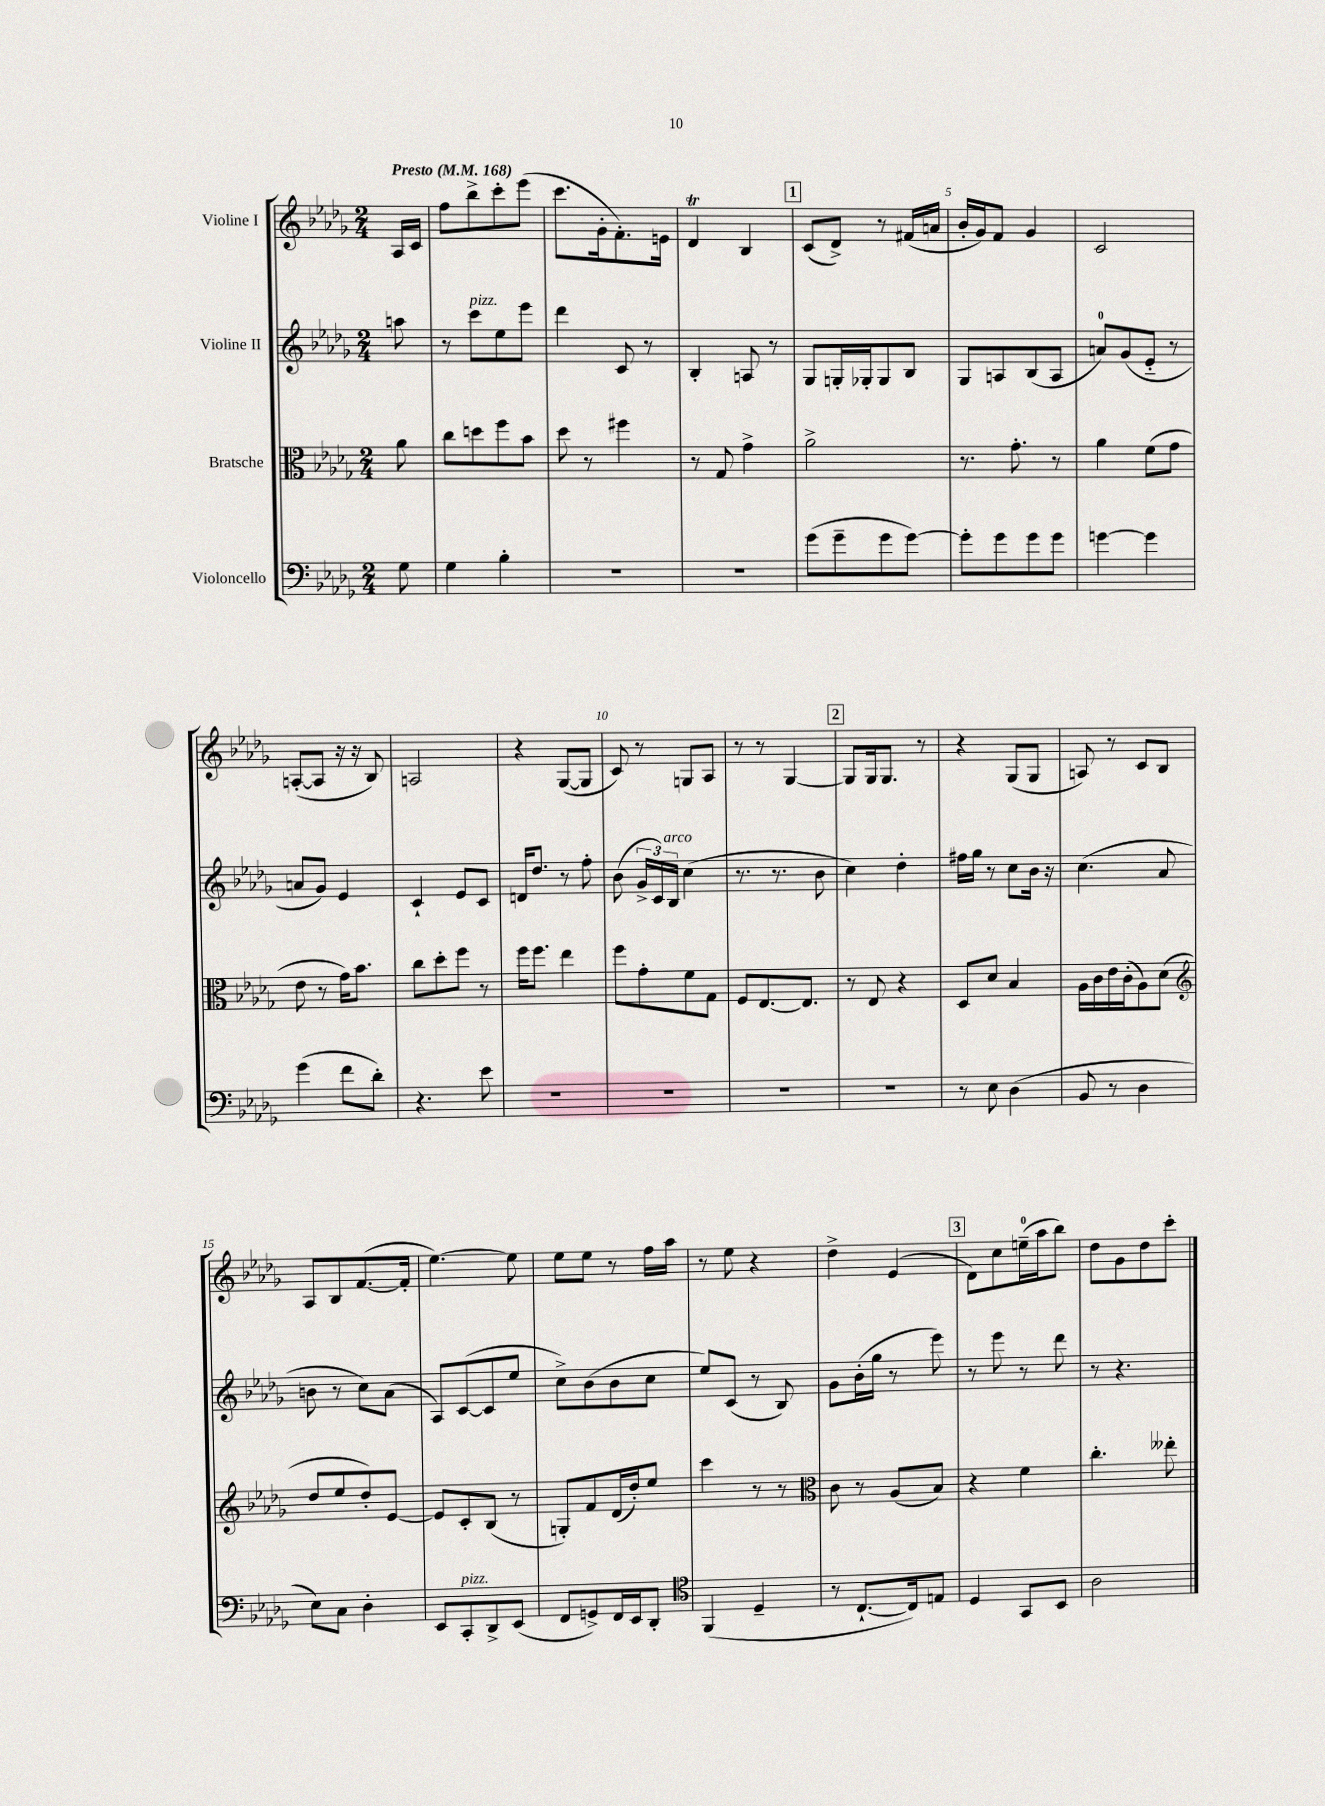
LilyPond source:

<<
\new StaffGroup <<
\new Staff = "s0" \with { instrumentName = "Violine I" } {
    \clef treble \key des \major \numericTimeSignature \time 2/4 \partial 8 \tempo "Presto" 4 = 168
    \autoBeamOff aes16[ c'16] |
    f''8[ bes''8-> c'''8-. ees'''8]( |
    c'''8.[ ges'16-. f'8.-.) e'16] |
    des'4\trill bes4 |
    \mark \markup { \box "1" } c'8[( des'8]->) r8 fis'16[( a'16] |
    bes'16[-. ges'16) f'8] ges'4 |
    c'2 |
    a8[~-.( a8] r16 r16 bes8) |
    a2 |
    r4 ges8[~( ges8] |
    c'8) r8 g8[ aes8] |
    r8 r8 ges4~ |
    \mark \markup { \box "2" } ges8[ ges16 ges8.] r8 |
    r4 ges8[( ges8] |
    a8) r8 c'8[ bes8] |
    aes8[ bes8 f'8.~( f'16]-. |
    ees''4.~) ees''8 |
    ees''8[ ees''8] r8 f''16[ aes''16] |
    r8 ees''8 r4 |
    des''4-> ees'4( |
    \mark \markup { \box "3" } des'8[) c''8 e''16-0--( aes''16 bes''8]) |
    des''8[ ges'8 des''8 c'''8]-. \bar "|." |
}
\new Staff = "s1" \with { instrumentName = "Violine II" } {
    \clef treble \key des \major \numericTimeSignature \time 2/4 \partial 8
    \autoBeamOff a''8 |
    r8 c'''8[^\markup { \italic "pizz." } ees''8 ees'''8] |
    des'''4 c'8 r8 |
    bes4-. a8 r8 |
    \mark \markup { \box "1" } ges8[ g16-. ges16-. ges8 bes8] |
    ges8[ a8 bes8( a8] |
    a'8[-0) ges'8( ees'8]-_ r8 |
    a'8[ ges'8]) ees'4 |
    c'4-! ees'8[ c'8] |
    d'16[ des''8.] r8 f''8-. |
    bes'8( \tuplet 3/2 { ges'16[-> c'16) bes16]^\markup { \italic "arco" } } c''4( |
    r8. r8. bes'8 |
    \mark \markup { \box "2" } c''4) des''4-. |
    fis''16[ ges''16] r8 c''8[ bes'16] r16 |
    c''4.( aes'8 |
    b'8 r8 c''8[) aes'8]( |
    aes8[) c'8~( c'8 ees''8] |
    c''8[->) bes'8( bes'8 c''8] |
    ees''8[) c'8]( r8 bes8) |
    ges'8[ bes'16-.( ges''16] r8 ees'''8) |
    \mark \markup { \box "3" } r8 ees'''8 r8 des'''8 |
    r8 r4. \bar "|." |
}
\new Staff = "s2" \with { instrumentName = "Bratsche" } {
    \clef alto \key des \major \numericTimeSignature \time 2/4 \partial 8
    \autoBeamOff aes'8 |
    c''8[ d''8 f''8 bes'8] |
    des''8 r8 fis''4 |
    r8 ges8 ges'4-> |
    \mark \markup { \box "1" } aes'2-> |
    r8. ges'8.-. r8 |
    aes'4 f'8[( ges'8] |
    ees'8 r8 ges'16[) bes'8.] |
    c''8[ des''8-. f''8] r8 |
    f''16[ f''8.] ees''4 |
    f''8[ ges'8-. f'8 ges8] |
    f8[ ees8.~ ees8.] |
    \mark \markup { \box "2" } r8 ees8 r4 |
    des8[ des'8] bes4 |
    aes16[ c'16 ees'16 c'16-.( aes8) des'8]( |
    \clef treble des''8[ ees''8 des''8-.) ees'8]~ |
    ees'8[ c'8-. bes8]( r8 |
    g8[-.) f'8 des'16( des''16-.) ees''8] |
    c'''4 r8 r8 |
    \clef alto c'8 r8 aes8[( bes8]) |
    \mark \markup { \box "3" } r4 f'4 |
    c''4.-. eeses''8-. \bar "|." |
}
\new Staff = "s3" \with { instrumentName = "Violoncello" } {
    \clef bass \key des \major \numericTimeSignature \time 2/4 \partial 8
    \autoBeamOff ges8 |
    ges4 bes4-. |
    r2 |
    r2 |
    \mark \markup { \box "1" } ges'8[( ges'8-- ges'8 ges'8]~) |
    ges'8[-. ges'8 ges'8 ges'8] |
    g'4~ g'4 |
    ges'4( f'8[ des'8]-.) |
    r4. ees'8 |
    R2 |
    R2 |
    R2 |
    \mark \markup { \box "2" } R2 |
    r8 ees8 des4( |
    bes,8 r8 des4 |
    ees8[) c8] des4-. |
    ees,8[ c,8-.^\markup { \italic "pizz." } des,8-> ees,8]( |
    f,8[ g,8->) f,16 ees,16 des,8]-. |
    \clef tenor f,4( des4-- |
    r8 c8.[~-! c16) e8] |
    \mark \markup { \box "3" } des4 ges,8[ bes,8] |
    aes2 \bar "|." |
}
>>
>>
\layout { \context { \Score \override BarNumber.break-visibility = ##(#f #t #t) barNumberVisibility = #(every-nth-bar-number-visible 5) } }
